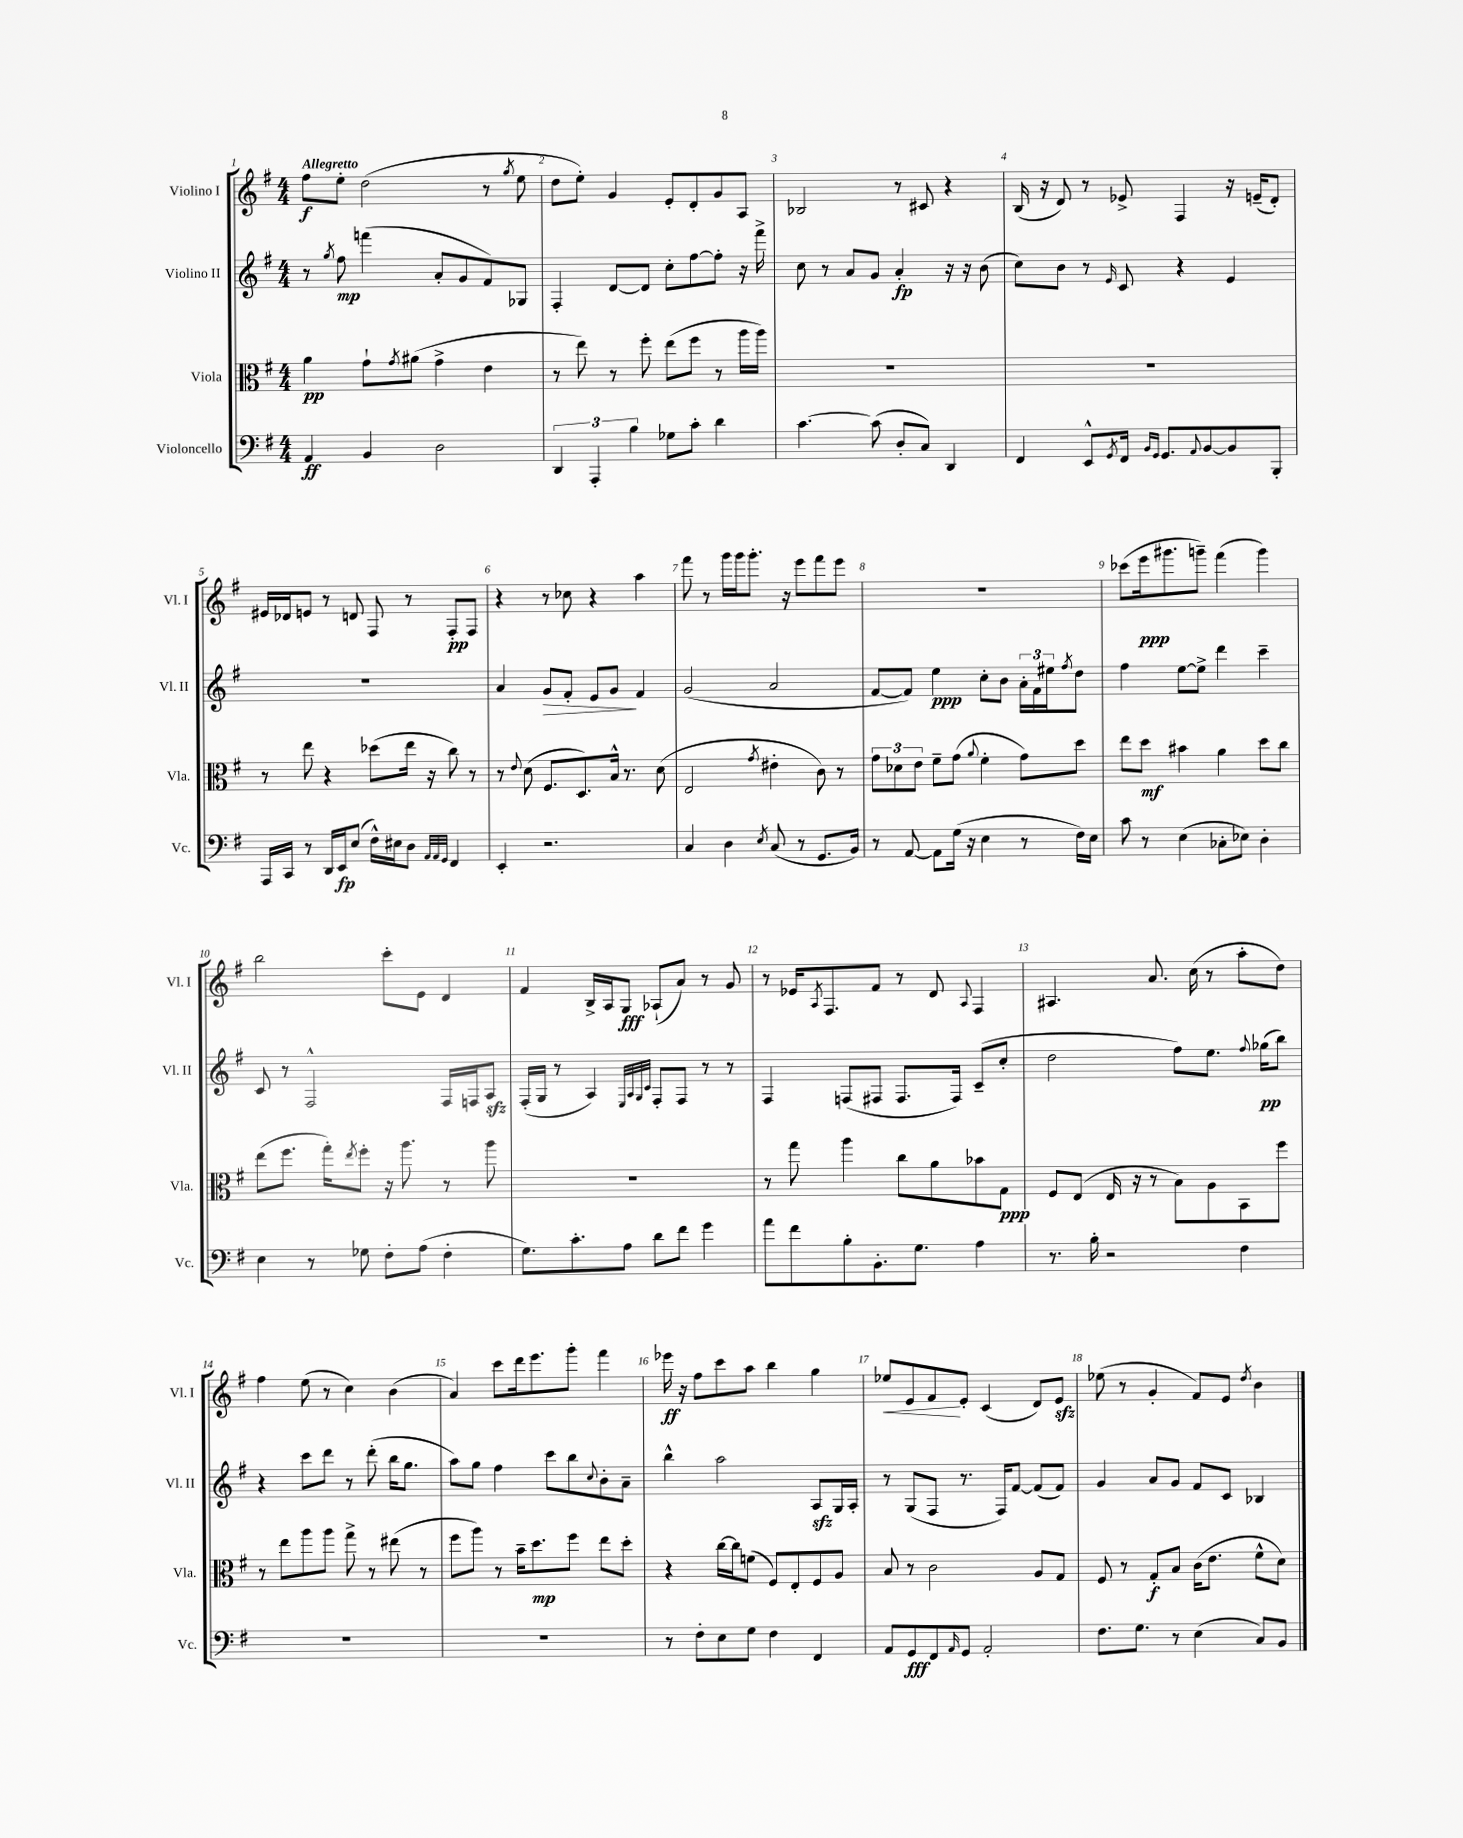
<<
\new StaffGroup <<
\new Staff = "s0" \with { instrumentName = "Violino I" shortInstrumentName = "Vl. I" } {
    \clef treble \key g \major \numericTimeSignature \time 4/4 \tempo "Allegretto"
    fis''8\f e''8-. d''2( r8 \acciaccatura { g''8 } e''8 |
    d''8 e''8-.) g'4 e'8-. d'8-. g'8 a8 |
    bes2 r8 cis'8 r4 |
    b16( r16 d'8) r8 ees'8-> fis4 r16 e'16--( d'8-.) |
    eis'16 des'16 e'8 r8 d'8 fis8 r8 fis8-.\pp fis8 |
    r4 r8 ces''8 r4 a''4 |
    fis'''8 r8 g'''16 g'''16 g'''8.-. r16 e'''8 fis'''8 e'''8 |
    R1 |
    ces'''8( e'''16\ppp gis'''8. g'''8--) fis'''4( g'''4) |
    b''2 c'''8-. e'8 d'4 |
    fis'4 b16-> a16 g8\fff aes8-!( a'8) r8 g'8 |
    r8 ees'16 \acciaccatura { a8 } fis8. fis'8 r8 d'8 \appoggiatura { a8 } fis4 |
    ais4. a'8. c''16( r8 a''8-. d''8) |
    fis''4 e''8( r8 c''4) b'4( |
    a'4) c'''8 d'''16 e'''8. g'''8-. fis'''4 |
    ees'''16\ff r16 fis''8 c'''8 a''8 b''4 g''4 |
    ees''8\< e'8 fis'8\! e'8-. c'4( d'8) e'8\sfz |
    ees''8( r8 g'4-. fis'8) e'8 \acciaccatura { d''8 } b'4 \bar "|." |
}
\new Staff = "s1" \with { instrumentName = "Violino II" shortInstrumentName = "Vl. II" } {
    \clef treble \key g \major \numericTimeSignature \time 4/4
    r8 \acciaccatura { g''8 } fis''8\mp f'''4( a'8-. g'8 fis'8) ges8 |
    fis4-. d'8~ d'8 c''8-. fis''8~ fis''8-. r16 fis'''16-> |
    c''8 r8 a'8 g'8 a'4-.\fp r16 r16 b'8( |
    c''8) b'8 r8 \grace { e'16 } c'8 r4 e'4 |
    R1 |
    a'4 g'8\> fis'8-. e'8 g'8\! fis'4 |
    g'2( a'2 |
    fis'8~ fis'8) e''4\ppp c''8-. b'8 \tuplet 3/2 { a'16-. fis'16 eis''16 } \acciaccatura { fis''8 } d''8 |
    fis''4 e''8~ e''8-> d'''4 c'''4-- |
    c'8 r8 fis2-^ fis16 f16 a8\sfz |
    fis16-.( g16 r8 a4) \grace { e32 a32 g32 c'32 } fis8-. fis8 r8 r8 |
    fis4 f8( fis8 fis8. fis16) c'8--( c''8-. |
    d''2 fis''8) e''8. \appoggiatura { fis''8 } ges''16\pp( b''8) |
    r4 c'''8 d'''8 r8 d'''8-.( b''16 g''8. |
    a''8) g''8 fis''4 c'''8 b''8 \appoggiatura { c''8 } b'8-. a'8-- |
    b''4-^ a''2 a8\sfz g16 a16-. |
    r8 g8( fis8 r8. fis16) fis'8~ fis'8( fis'8) |
    g'4 a'8 g'8 fis'8 c'8 bes4 \bar "|." |
}
\new Staff = "s2" \with { instrumentName = "Viola" shortInstrumentName = "Vla." } {
    \clef alto \key g \major \numericTimeSignature \time 4/4
    a'4\pp g'8-! \acciaccatura { g'8 } ais'8( g'4-> e'4 |
    r8 e''8) r8 fis''8-. e''8( fis''8 r8 a''16 a''16) |
    R1 |
    R1 |
    r8 e''8 r4 des''8( e''16 r16 c''8) r8 |
    r8 \appoggiatura { e'8 } d'8( fis8. d8.) b16-^ r8. d'8( |
    e2 \acciaccatura { g'8 } eis'4-. c'8) r8 |
    \tuplet 3/2 { g'8 des'8 e'8 } fis'8-- g'8( \appoggiatura { a'8 } fis'4-. g'8) d''8 |
    e''8 d''8\mf bis'4 a'4 d''8 c''8 |
    e''8( fis''8. g''16-.) \acciaccatura { e''8 } fis''8-. r16 a''8. r8 a''8 |
    R1 |
    r8 g''8 a''4 c''8 a'8 bes'8 g8\ppp |
    fis8 e8( e16 r16 r8 b8) a8 b,8 fis''8 |
    r8 e''8 a''8 a''8 g''8-> r8 eis''8( r8 |
    fis''8 a''8) r8 b'16-- d''8.\mp fis''8 e''8 d''8-. |
    r4 c''16~ c''16 f'8( fis8) e8-. fis8 a8 |
    b8 r8 c'2 a8 g8 |
    fis8 r8 g8-.\f b8 c'16( e'8. fis'8-^ d'8) \bar "|." |
}
\new Staff = "s3" \with { instrumentName = "Violoncello" shortInstrumentName = "Vc." } {
    \clef bass \key g \major \numericTimeSignature \time 4/4
    a,4\ff b,4 d2 |
    \tuplet 3/2 { d,4 a,,4-. b4 } ges8 c'8-. d'4 |
    c'4.~ c'8( d8-. c8) d,4 |
    fis,4 e,8-^ \acciaccatura { g,8 } fis,16 \grace { b,16 g,16 } g,8. \appoggiatura { a,8 } b,8~ b,8 b,,8-. |
    a,,16 c,16 r8 d,16 e,16\fp e8( fis16-^) eis16 d8 \grace { a,32 a,32 g,32 } fis,4 |
    e,4-. r2. |
    c4 d4 \acciaccatura { e8 } c8( r8 g,8. b,16) |
    r8 a,8~ a,8 g16( r16 e4 r8 fis16) e16 |
    c'8 r8 e4( ces8-. ees8) d4-. |
    e4 r8 ges8 fis8-. a8( fis4-. |
    g8.) c'8.-. a8 d'8 fis'8 g'4 |
    a'8 fis'8 b8-. b,8.-. g8. a4 |
    r8. b16-. r2 fis4 |
    R1 |
    R1 |
    r8 fis8-. e8 g8 fis4 fis,4 |
    a,8 g,8\fff fis,8 \grace { a,16 } g,8 a,2-. |
    fis8. g8. r8 e4( c8) b,8 \bar "|." |
}
>>
>>
\layout { \context { \Score \override BarNumber.break-visibility = ##(#f #t #t) barNumberVisibility = #all-bar-numbers-visible } }
